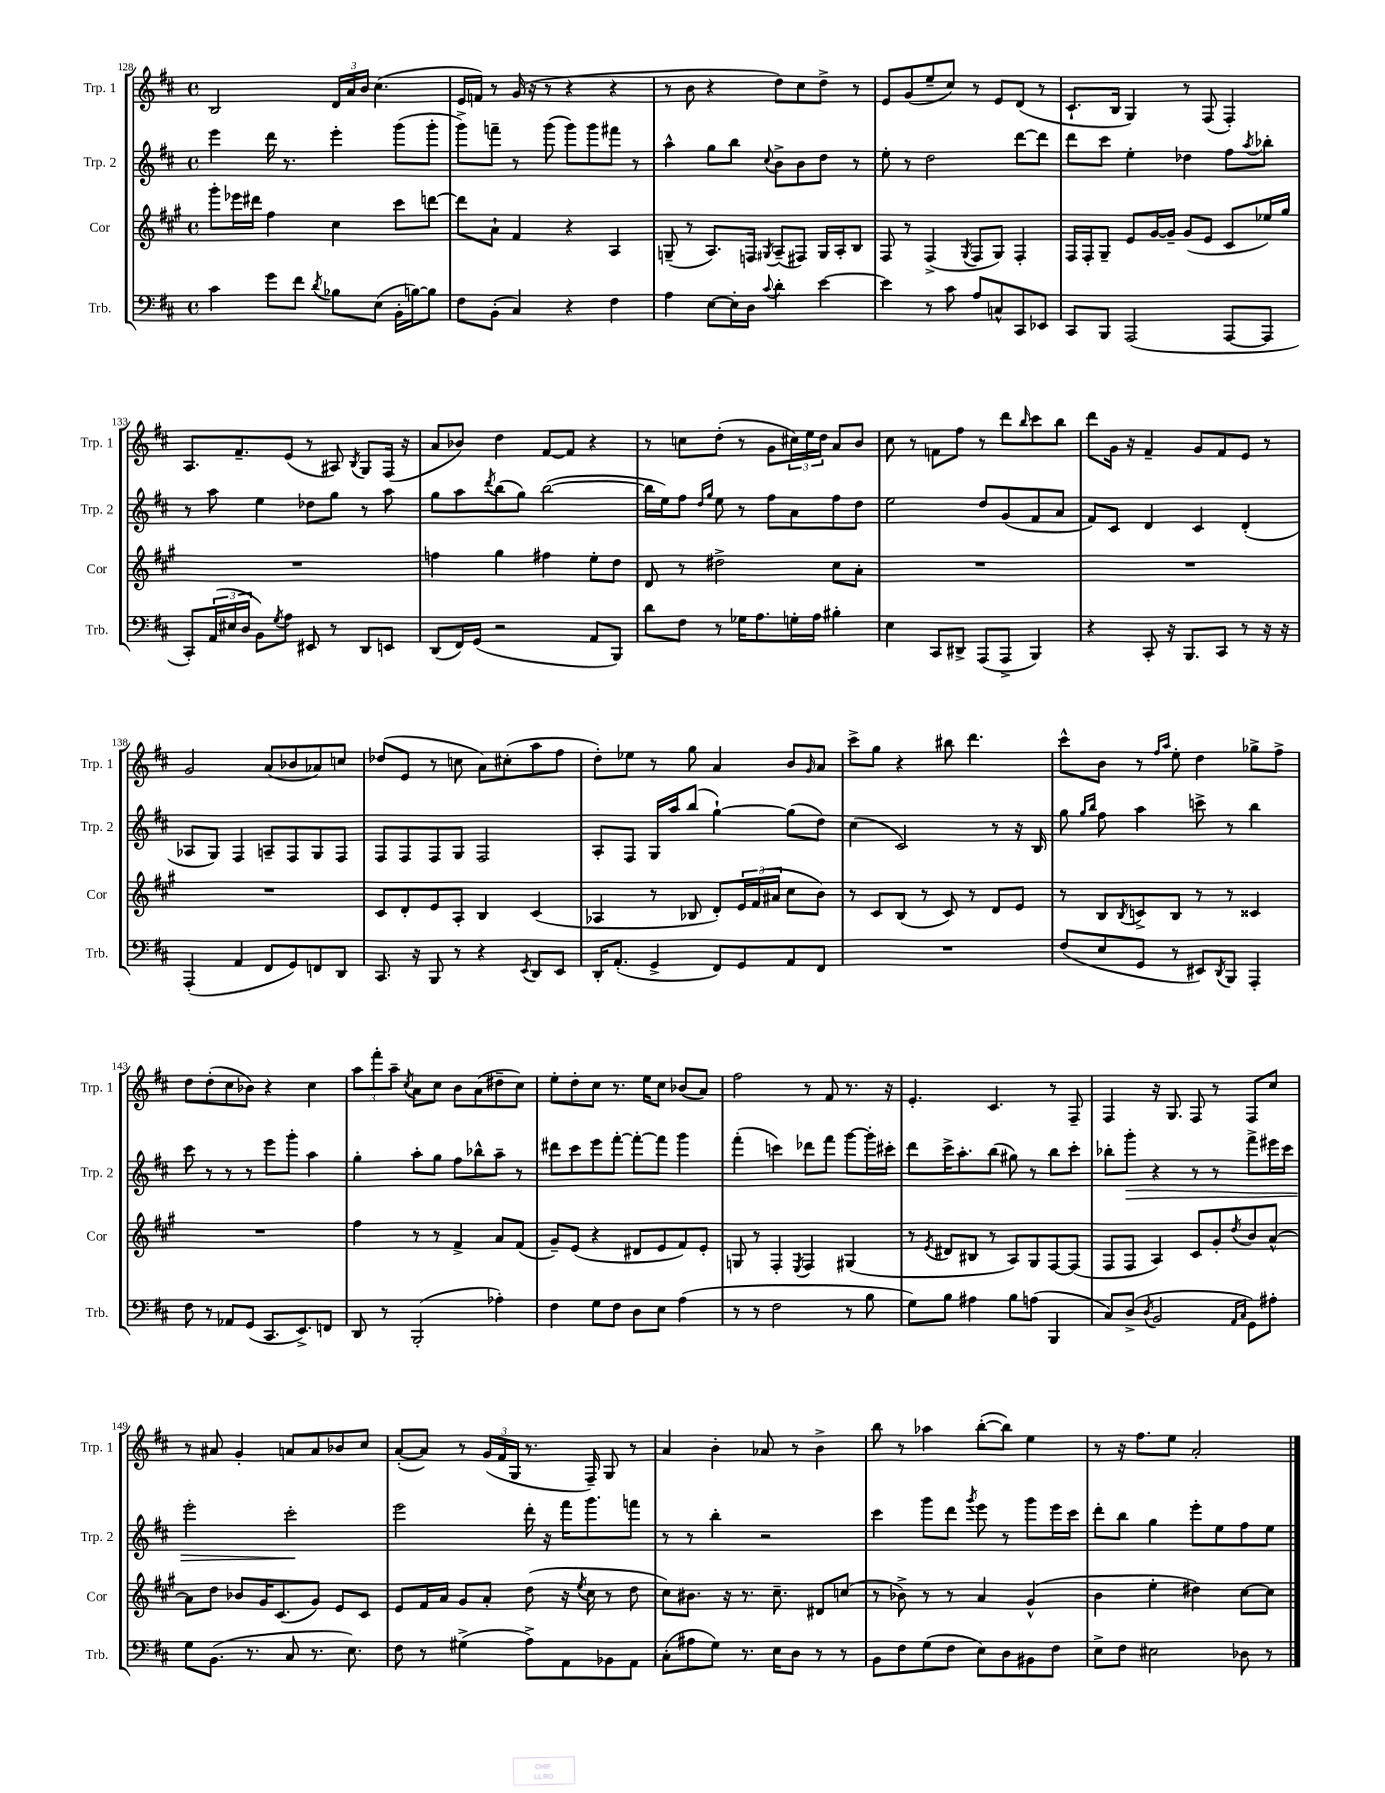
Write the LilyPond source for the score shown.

<<
\new StaffGroup <<
\new Staff = "s0" \with { instrumentName = "Trp. 1" shortInstrumentName = "Trp. 1" } {
    \clef treble \key d \major \defaultTimeSignature \time 4/4
    b2 \tuplet 3/2 { d'16 a'16 b'16 } cis''4.( |
    e'16 f'16) r8 g'16( r16 r8 r4 r4 |
    r8 b'8 r4 d''8) cis''8 d''8-> r8 |
    e'8 g'8( e''8-- cis''8) r8 e'8 d'8( r8 |
    cis'8.-! b16 g4) r8 fis8( fis4-.) |
    a8. fis'8.-- e'8( r8 ais8) \acciaccatura { b8 } g8 fis16( r16 |
    a'8 bes'8) d''4 fis'8~ fis'8 r4 |
    r8 c''8 d''8-.( r8 g'8 \tuplet 3/2 { cis''16) e''16 d''16 } a'8 b'8 |
    cis''8 r8 f'8 fis''8 r8 d'''8 \grace { b''16 } cis'''8 b''8 |
    d'''8 g'16 r16 fis'4-- g'8 fis'8 e'8 r8 |
    g'2 a'8( bes'8 aes'8) c''8 |
    des''8( e'8 r8 c''8 a'8) cis''8-.( a''8 fis''8 |
    d''8-.) ees''8 r8 g''8 a'4 b'8 \grace { g'16 } a'8 |
    cis'''8-> g''8 r4 bis''8 d'''4. |
    cis'''8-^ b'8 r8 \grace { fis''16 a''16 } e''8-. d''4 ges''8-> fis''8-> |
    d''8 d''8-.( cis''8 bes'8) r4 cis''4 |
    \tuplet 3/2 { a''8 fis'''8-. a''8-- } \acciaccatura { cis''8 } a'8 cis''8 b'8 a'8( dis''8-- cis''8) |
    e''8-. d''8-. cis''8 r8. e''16 cis''8 bes'8( a'8) |
    fis''2 r8 fis'8 r8. r16 |
    e'4.-. cis'4. r8 fis8-- |
    fis4 r16 g8. fis8 r8 fis8 cis''8 |
    r8 ais'8 g'4-. a'8 a'8 bes'8 cis''8 |
    a'8~-.( a'8) r8 \tuplet 3/2 { g'16( fis'16 g16 } r8. fis16--) g8 r8 |
    a'4 b'4-. aes'8 r8 b'4-> |
    b''8 r8 aes''4 b''8~-.( b''8) e''4 |
    r8 r16 fis''8. e''8 a'2-. \bar "|." |
}
\new Staff = "s1" \with { instrumentName = "Trp. 2" shortInstrumentName = "Trp. 2" } {
    \clef treble \key d \major \defaultTimeSignature \time 4/4
    e'''4 d'''16 r8. e'''4-. g'''8( g'''8-. |
    g'''8->) f'''8-- r8 g'''8( g'''8) g'''8 fis'''8 r8 |
    a''4-^ g''8 b''8 \appoggiatura { cis''8 } b'8-> b'8 d''8 r8 |
    e''8-. r8 d''2 d'''8~ d'''8 |
    d'''8 cis'''8 e''4-. des''4 fis''8 \acciaccatura { a''8 } bes''8-. |
    r8 a''8 e''4 des''8 g''8 r8 a''8 |
    g''8 a''8 \acciaccatura { d'''8 } b''8( g''8) b''2~( |
    b''16 e''16) fis''8 \grace { d''16 g''16 } e''8 r8 fis''8 a'8 fis''8 d''8 |
    e''2 d''8 g'8( fis'8 a'8 |
    fis'8) cis'8 d'4 cis'4 d'4-.( |
    aes8 g8) fis4 a8-- fis8 g8 fis8 |
    fis8 fis8 fis8 g8 fis2 |
    a8-. fis8 g16 a''16 b''8( g''4~-!) g''8( d''8) |
    cis''4( cis'2) r8 r16 b16 |
    g''8 \grace { g''16 b''16 } fis''8 a''4 c'''8-> r8 b''4 |
    cis'''8 r8 r8 r8 e'''8 g'''8-. a''4 |
    g''4-. a''8-. g''8 fis''8 bes''8-^ a''8-- r8 |
    dis'''8 cis'''8 e'''8 fis'''8~-. fis'''8~-. fis'''8 g'''4 |
    fis'''4-.( c'''4) des'''8 fis'''8 g'''8~ g'''16-. cis'''16-. |
    d'''8 cis'''16-> a''8.-. b''8( gis''8) r8 b''8 cis'''8-. |
    bes''8-. g'''8-.\> r4 r8 r8 fis'''8-> eis'''16 cis'''16 |
    e'''2-. cis'''2-.\! |
    e'''2 d'''16-. r16 fis'''16 g'''8. f'''8 |
    r8 r8 b''4-. r2 |
    cis'''4 g'''8 d'''8 \acciaccatura { g'''8 } e'''8 r8 g'''8 e'''16 cis'''16 |
    d'''8-. b''8 g''4 e'''8-. e''8 fis''8 e''8 \bar "|." |
}
\new Staff = "s2" \with { instrumentName = "Cor" shortInstrumentName = "Cor" } {
    \clef treble \key a \major \defaultTimeSignature \time 4/4
    gis'''8-. ees'''16 dis'''16 fis''4 cis''4 cis'''8 d'''8~ |
    d'''8 a'8-! fis'4 r4 a4 |
    g8--( r8 a8.) f16 \acciaccatura { gis8 } a8--( fis8) gis16 a16-. b8 |
    fis8 r8 fis4->( \acciaccatura { gis8 } fis8 gis8) fis4-. |
    fis16 fis16-. gis8-- e'8 gis'16~ gis'16-- gis'8( e'8 cis'8 ees''16) gis''16 |
    R1 |
    f''4 gis''4 fis''4 e''8-. d''8 |
    d'8 r8 dis''2-> cis''8 a'8-. |
    R1 |
    R1 |
    R1 |
    cis'8 d'8-. e'8 a8-. b4 cis'4( |
    aes4 r8 bes8 d'8-.) \tuplet 3/2 { e'16 fis'16( ais'16 } cis''8 b'8) |
    r8 cis'8 b8( r8 cis'8) r8 d'8 e'8 |
    r8 b8 \acciaccatura { b8 } c'8-> b8 r8 r8 cisis'4 |
    R1 |
    fis''4 r8 r8 fis'4-> a'8 fis'8( |
    gis'8--) e'8( r4 dis'8 e'8 fis'8) e'8-. |
    g8 r8 fis4-. \acciaccatura { e8 } fis4 gis4( |
    r8 \acciaccatura { e'8 } dis'8 bis8 r8 a8) gis8 fis8~ fis8( |
    fis8 fis8 a4) cis'8 gis'8-. \acciaccatura { d''8 } b'8 a'8~-^ |
    a'8 d''8 bes'8 gis'16 cis'8.( gis'8) e'8 cis'8 |
    e'8 fis'16 a'16 gis'8 a'8-. d''8( r16 \acciaccatura { e''8 } cis''16 r8 d''8 |
    cis''8) bis'8. r16 r8. cis''8.-- dis'8 c''8( |
    r8 bes'8->) r8 r8 a'4 gis'4-^( |
    b'4 e''4-. dis''4) cis''8~ cis''8 \bar "|." |
}
\new Staff = "s3" \with { instrumentName = "Trb." shortInstrumentName = "Trb." } {
    \clef bass \key d \major \defaultTimeSignature \time 4/4
    cis'4 g'8 fis'8 \acciaccatura { d'8 } bes8 e8( b,16-. b16~) b8 |
    fis8 b,8-.( cis4) r4 fis4 |
    a4 e8~ e16-. d16 \appoggiatura { cis'8 } d'4-. e'4~ |
    e'4 r8 cis'8 a8 c8-^ cis,8 ees,8 |
    cis,8 b,,8 a,,2( a,,8~ a,,8 |
    cis,8-.) \tuplet 3/2 { a,16( eis16 d16 } b,8) \acciaccatura { g8 } a8 eis,8 r8 d,8 e,8 |
    d,8( fis,16) g,16( r2 a,8 b,,8) |
    d'8 fis8 r8 ges16 a8. g16-. a16 bis4-. |
    e4 cis,8 dis,8-> a,,8( a,,8-> b,,4) |
    r4 cis,8-. r16 b,,8. cis,8 r8 r16 r16 |
    a,,4-.( a,4 fis,8 g,8) f,8 d,8 |
    cis,8. r16 b,,8 r8 r4 \acciaccatura { e,8 } d,8 e,8 |
    d,16-. a,8.-.( g,4-> fis,8) g,8 a,8 fis,8 |
    R1 |
    fis8( e8 g,8 r8 eis,8) \acciaccatura { d,8 } b,,8 a,,4-. |
    fis8 r8 aes,8 g,8( cis,8. e,8.->) f,8 |
    d,8 r8 b,,2-.( aes4-.) |
    fis4 g8 fis8 d8 e8 a4( |
    r8 r8 fis2 r8 b8 |
    g8) b8 ais4 b8 a8( b,,4 |
    cis8) d8->( \acciaccatura { d8 } b,2 \grace { a,16 cis16 } g,8) ais8-. |
    g8 b,8.( r8. cis8 r8. e8.) |
    fis8 r8 gis4->( a8->) a,8 bes,8 a,8 |
    cis8-.( ais8 g8) r8. e16 d8 r8 r8 |
    b,8 fis8 g8( fis8 e8) d8 bis,8 fis8 |
    e8-> fis8 eis2 des8 r8 \bar "|." |
}
>>
>>
\layout { \context { \Score currentBarNumber = #128 } }
